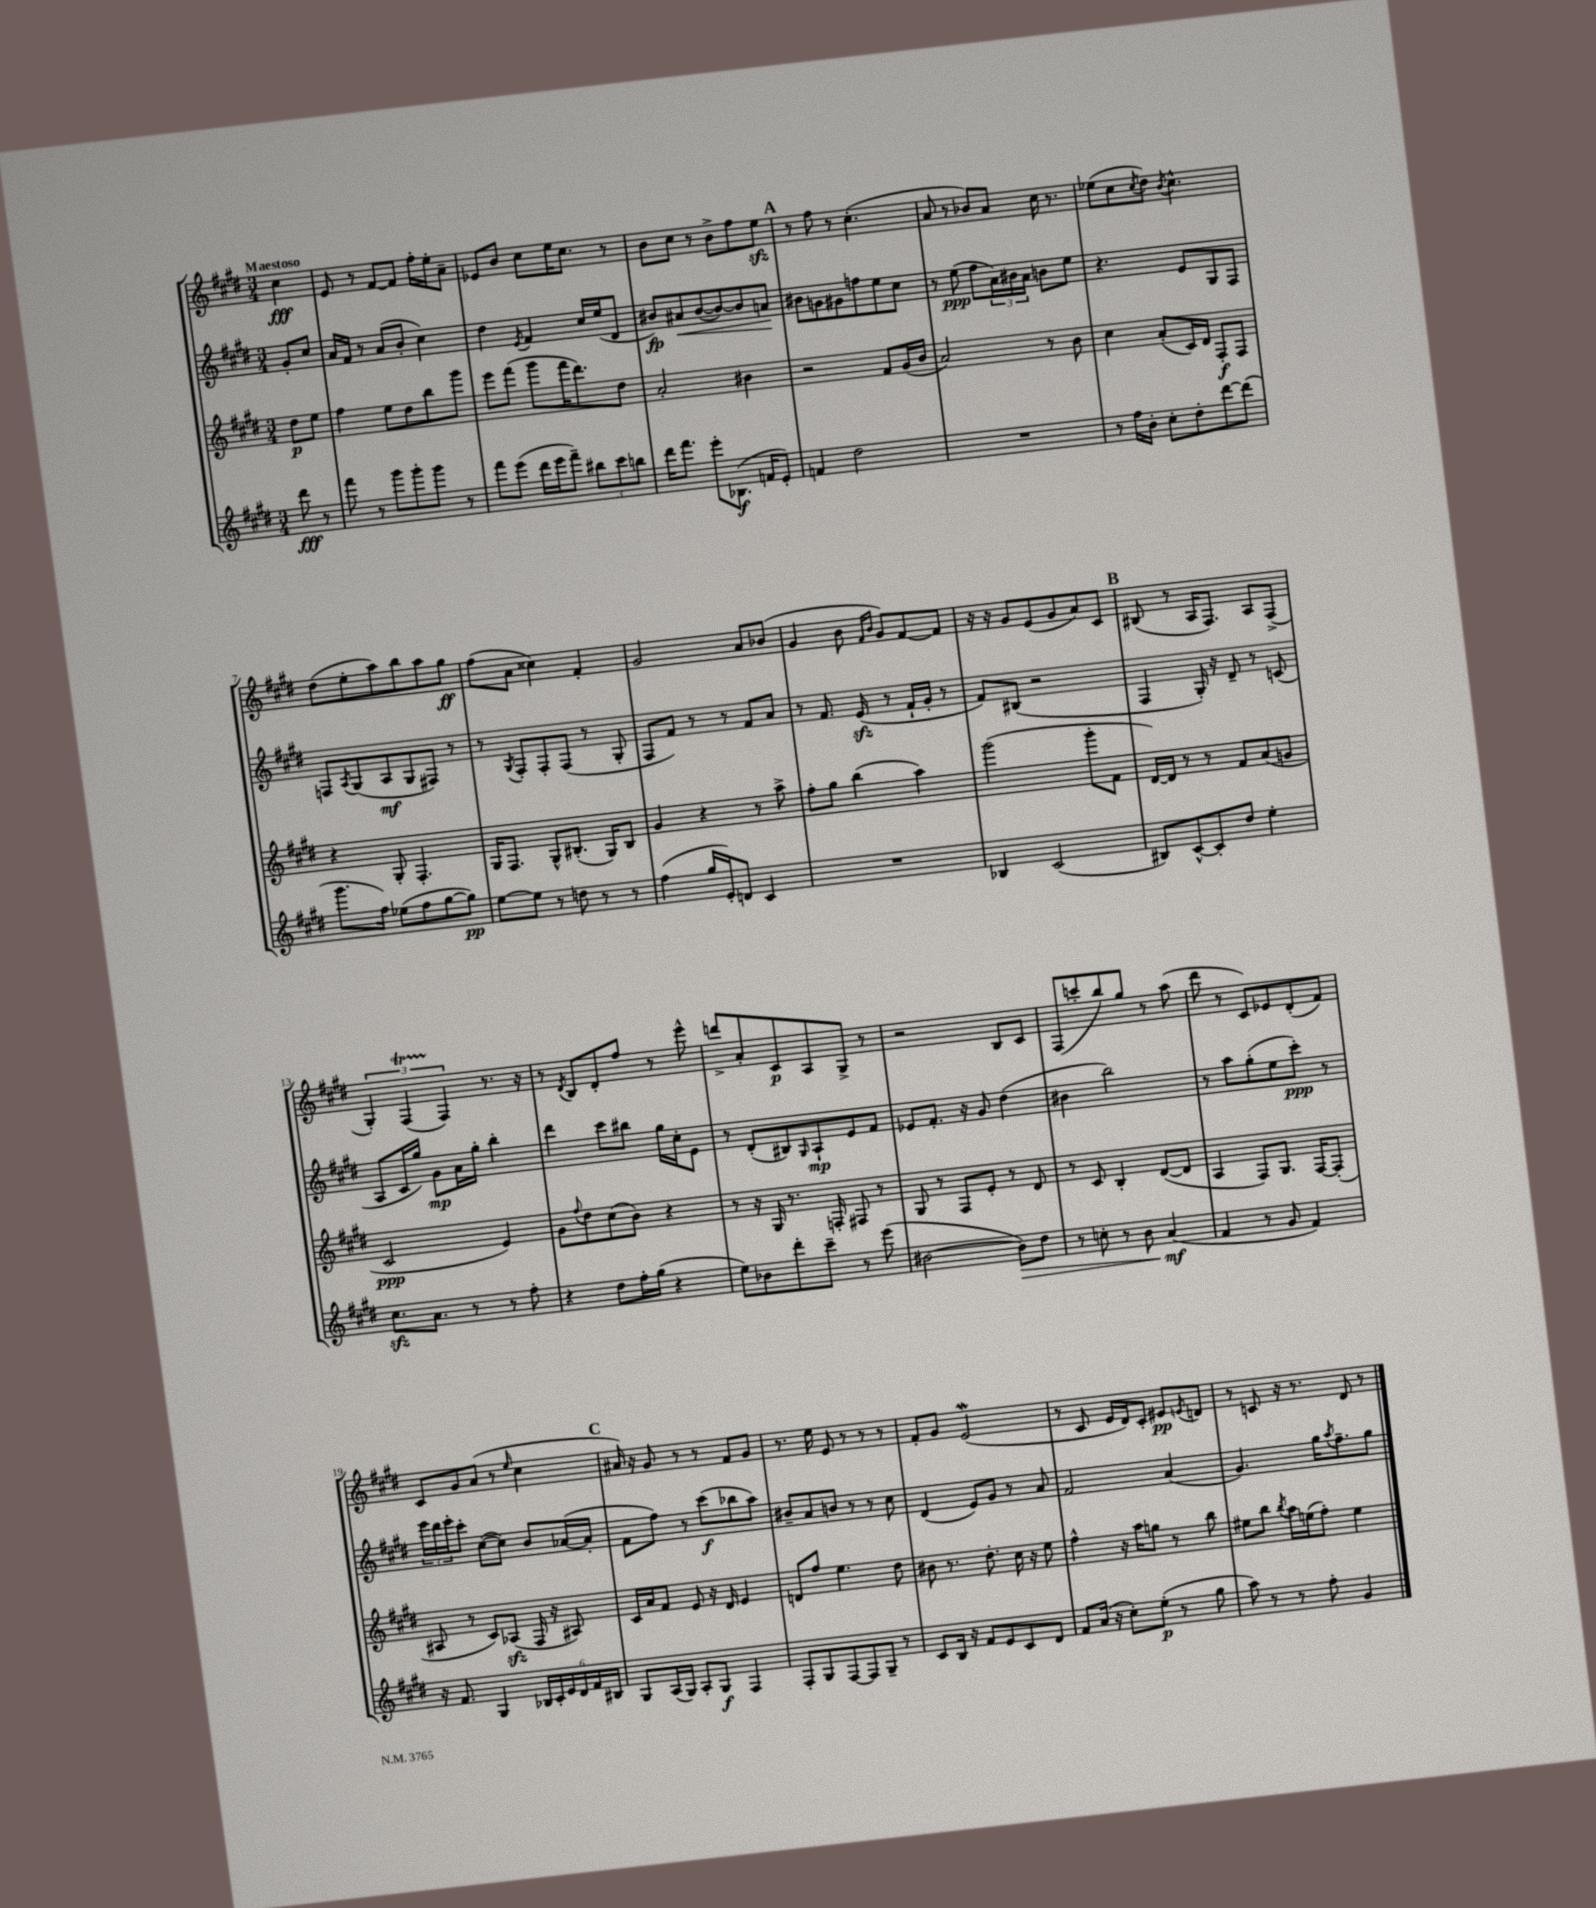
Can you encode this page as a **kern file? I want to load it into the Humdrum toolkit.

**kern	**kern	**kern	**kern
*staff4	*staff3	*staff2	*staff1
*clefG2	*clefG2	*clefG2	*clefG2
*k[f#c#g#d#]	*k[f#c#g#d#]	*k[f#c#g#d#]	*k[f#c#g#d#]
*M3/4	*M3/4	*M3/4	*M3/4
8ddd#	8dd#	8g#'	4cc#
8r	8ee	8cc#	.
=	=	=	=
8fff#	4ff#	16a	8e
.	.	16f#	.
8r	.	8r	8r
8ggg#	8ee	(8a	[8f#
8ggg#'	8dd#	8b'	8f#]
8ggg#	8bb	4cc#)	16ff#'
.	.	.	16ee'
8r	8ggg#	.	8a~
=	=	=	=
8fff#	8eee	4dd#	8e-
(8eee	(8fff#	.	8b
.	.	8qe	.
16ddd#	8ggg#	4f#	8cc#
16eee	.	.	.
8fff#~)	16fff#	.	16ee
.	8.ddd#)	.	8.cc#
12bb#	.	16cc#	.
.	.	(16ee	.
12ccc#	.	.	.
.	8dd#	8d#	8r
12bb	.	.	.
=	=	=	=
16ddd#	2a'	8b#)	8b
8.fff#	.	.	.
.	.	8a#	8cc#
8eee'	.	([8b#	8r
(8.B-	.	8b#_)	8b^
.	4b#	8b#]	8ff#
16f	.	.	.
8e')	.	8a	8ee
=	=	=	=
4f	2r	8b#	8r
.	.	8g	8ff#
2dd#	.	8g#	8r
.	.	8ff	(4.cc#'
.	8f#	8ee	.
.	(16g#	8cc#	.
.	16b	.	.
=	=	=	=
2.r	2a)	8r	8a
.	.	(8ee	8r
.	.	8ff#	8b-)
.	.	24a)	8a
.	.	24b#	.
.	.	24a	.
.	8r	8b	16cc#
.	.	.	8.r
.	8b	8ee	.
=	=	=	=
8r	4cc#	4.r	(8ee-
16ff#	.	.	8cc#
16b'	.	.	.
.	.	.	8qcc#
8cc#'	(8a'	.	8dd#)
.	.	.	8qb
8dd#'	16c#)	8e	4.cc#^^
.	16d#	.	.
[8ddd#	8F#'	8G#	.
(8ddd#]	8F#	8F#	.
=	=	=	=
8.ggg#	4r	8F	(8dd#
.	.	8qA	.
.	.	(8G#	8ee'
16ff#)	.	.	.
(8ee-	8G#'	8A	8aa)
8ff#	4.F#'	8G#	8bb
[8gg#	.	8F#)	8aa
8gg#])	.	8r	8gg#
=	=	=	=
[8ee	16G#	8r	(8ff#
.	8.F#	.	.
.	.	8qG#	.
8ee]	.	8F#'	8a
8r	8G#^^	8F#'	4cc##)
8dd	(8.B#'	(8F#	.
8r	.	8r	4f#'
.	16G#)	.	.
8r	8B#	8G#'	.
=	=	=	=
(4ff#	4g#	8F#	2g#
.	.	8f#)	.
16gg#	4r	8r	.
16e')	.	.	.
8d	.	8r	.
4c#	8r	8f#	8a
.	8aa^	8a	(8b-
=	=	=	=
2.r	8ff#'	8r	4g#
.	8gg#	8.f#	.
.	(4bb	.	8b
.	.	(16e	.
.	.	.	16qqf#
.	.	.	16qqb
.	.	8r	8g#)
.	4aa)	16f#`	[8f#
.	.	16g#'	.
.	.	8r	8f#]
=	=	=	=
4B-	(2ggg#	8f#)	16r
.	.	.	16r
.	.	(8B#	8g#
(2c#	.	2r	(8e
.	.	.	8g#
.	8ggg#'	.	8a)
.	8f#	.	8c#
=	=	=	=
8B#)	[16d#)	4F#	(8B#
.	16d#]	.	.
[8c#^^	8r	.	8r
8c#']	8r	16G#')	16A
.	.	16r	8.F#)
8dd#	8f#	8d#~	.
4ee'	(8a	8r	8A
.	8g	(8c	(8F#^
=	=	=	=
8.cc#	2c#	8A	6G#')
.	.	16c#	.
.	.	.	(6F#
8.a	.	16gg#)	.
.	.	8g#	.
.	.	.	6F#)
8r	.	16a	.
.	.	16gg#'	.
8r	4e)	4bb'	8.r
8ff#'	.	.	.
.	.	.	16r
=	=	=	=
4r	8g#	4ddd#	8r
.	8qqff#	.	8qd#
.	8dd#	.	8B
8dd#	(8cc#	8ccc#	8d#'
16ff#'	8b)	8bb#	8ff#
(16gg#	.	.	.
4r	4r	16gg#	8r
.	.	16cc#'	.
.	.	8e	8eee^^
=	=	=	=
8ee)	8r	8r	8ddd^
8b-	16r	(8d#'	8a'
.	16G#	.	.
8ddd#'	8.r	8B#)	8c#
.	.	16qqG#	.
8ccc#~	.	8A`	8A
.	16F'	.	.
8r	8F#	8e	8G#^
(8eee	8r	8f#	8r
=	=	=	=
[2b#	8G#	8e-	2r
.	8r	8.f#'	.
.	8F#	.	.
.	.	16r	.
.	8e'	8g#	.
8b#])	8r	(4dd#	8B
8dd#	8d#	.	8c#
=	=	=	=
8r	8r	4b#	(8F#
8cc'	8c#	.	8ccc'
8r	4B'	2bb)	8bb)
8b	.	.	8gg#
(4a	([8d#	.	8r
.	8d#]	.	(8aa
=	=	=	=
4f#	4A	8r	8ddd#
.	.	8aa	8r
8r	8F#)	(8gg#'	8c#)
8g#	8.G#	8ee	8e-
4f#)	.	8ccc#')	(8d#'
.	[16F#	.	.
.	(8F#']	8r	8f#)
=	=	=	=
16r	8A#	24eee	8c#
.	.	24ddd#	.
8.f#	.	.	.
.	.	24eee'	.
.	8r	8ccc#'	8g#
4G#	8c#)	([8cc#	(8a
.	(8A-	8cc#])	8r
.	.	.	16qqee
24B-	16F#	8b	4cc#
24c#'	.	.	.
.	16r	.	.
24e	.	.	.
24d#	8A#)	([16a-	.
24f#	.	.	.
.	.	16a-']	.
24B#	.	.	.
=	=	=	=
8G#	16c#	8f#	16a#)
.	16a	.	16r
(16A	8f#	8ff#)	8g#
16G#)	.	.	.
8A'	8e	8r	8r
8G#	16r	(8ccc#	8r
.	16d#	.	.
4F#	4e	8bb-	8f#
.	.	8aa)	8g#
=	=	=	=
8F#'	8d	8b#~	8.r
8G#	8ff#	8a	.
.	.	.	16ee
[8F#	4.ee	8b	8e
8F#]	.	8r	8r
8G#~	.	8r	8r
8r	8dd#	8cc#	8r
=	=	=	=
8c#	8b#	(4d#	8f#'
16B	8.r	.	8g#
16r	.	.	.
8f#	.	8e)	(2e
.	8.dd#'	.	.
8e	.	8g#	.
8c#	16cc#	8r	.
.	16r	.	.
8d#	8ee	8a	.
=	=	=	=
8f#	4ff#^^	2f#	8r
(16a	.	.	8c#
16r	.	.	.
8cc#')	16r	.	16e
.	16aa	.	16d#)
(8ee'	8gg	.	8c#'
8r	8r	(4a	8e#
.	.	.	8qe
8gg#	8bb	.	8d
=	=	=	=
8aa)	8ee#	4.g#)	8r
8r	8bb	.	8c
.	8qbb	.	.
8r	16aa	.	16r
.	(16ee	.	8.r
8ff#'	8ff#')	16gg#	.
.	.	8qaa	.
.	.	8.ff#~	.
4g#	4ee	.	8d#
.	.	8gg#	8r
==	==	==	==
*-	*-	*-	*-
